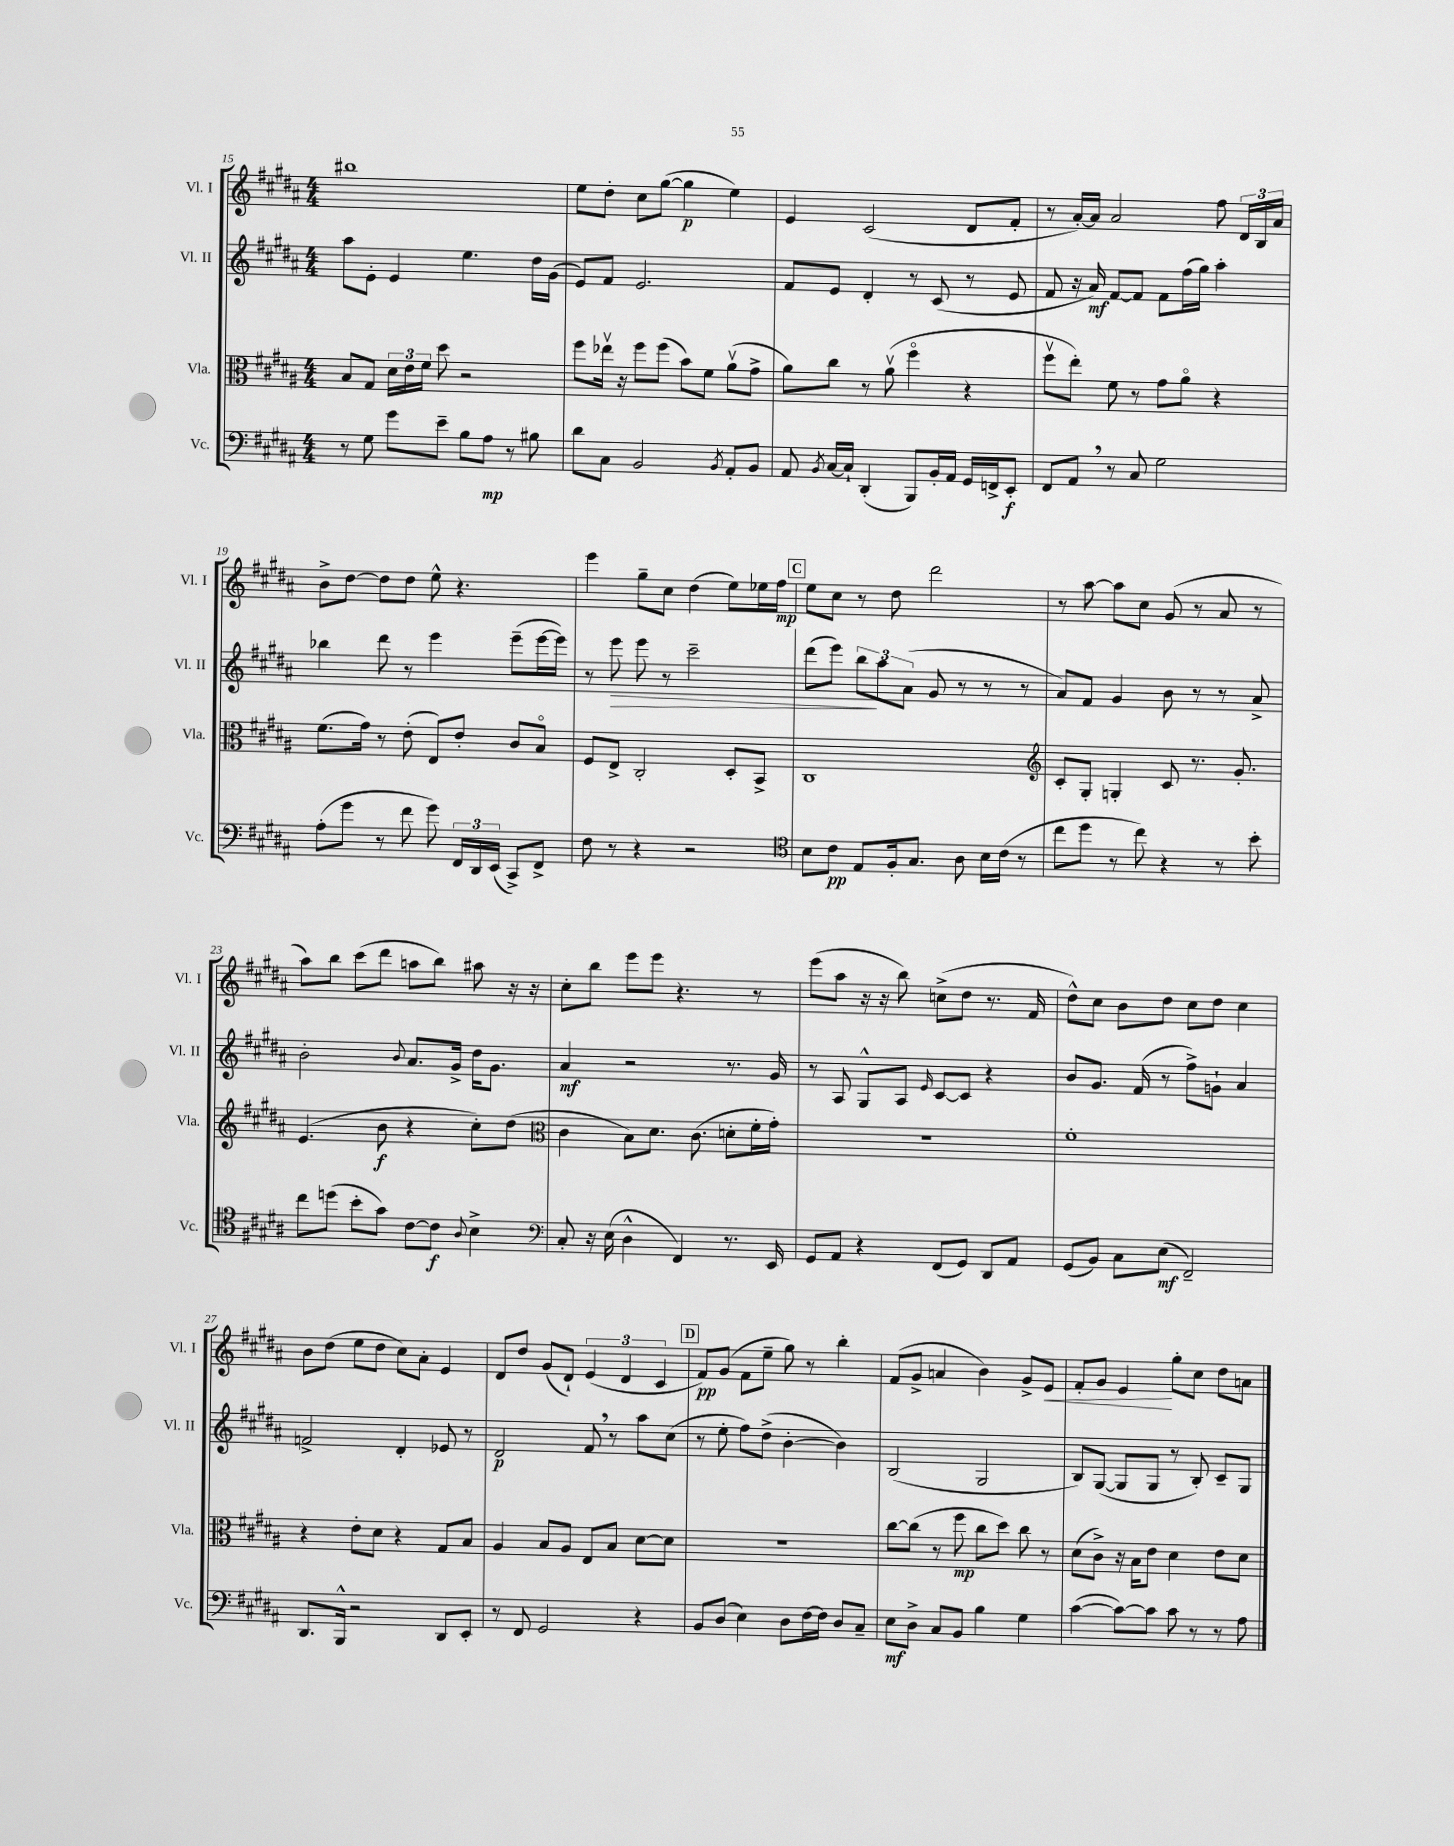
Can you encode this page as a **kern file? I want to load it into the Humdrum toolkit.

**kern	**kern	**kern	**kern
*staff4	*staff3	*staff2	*staff1
*clefF4	*clefC3	*clefG2	*clefG2
*k[f#c#g#d#a#]	*k[f#c#g#d#a#]	*k[f#c#g#d#a#]	*k[f#c#g#d#a#]
*M4/4	*M4/4	*M4/4	*M4/4
8r	8B	8aa#	1bb#
8G#	8G#	8e'	.
8g#	24d#	4e	.
.	24e	.	.
.	24f#	.	.
8e~	8dd#	.	.
8B	2r	4.ee	.
8A#	.	.	.
8r	.	.	.
8B#	.	16dd#	.
.	.	(16g#	.
=	=	=	=
8d#	8ff#	8e)	8ee
8C#	16ee-v	8f#	8dd#'
.	16r	.	.
2BB	8ff#	2.e	8cc#
.	(8ff#	.	([8gg#
.	8b)	.	4gg#]
.	8f#	.	.
8qBB	.	.	.
8AA#'	(8a#v	.	4ee)
8BB	8g#^	.	.
=	=	=	=
8AA#	8a#)	8f#	4e
8qBB	.	.	.
[16C#	8cc#	8e	.
16C#`]	.	.	.
(4DD#'	8r	4d#'	(2c#
.	(8a#v	.	.
8BBB)	4ff#o	8r	.
16BB'	.	(8c#	.
16AA#	.	.	.
16GG#	4r	8r	8d#
16FF^	.	.	.
8EE'	.	8e	8f#'
=	=	=	=
8FF#	8ff#v	8f#	8r
8AA#	8ee')	16r	[16a#')
.	.	16a#)	16a#]
8r	8f#	[8f#	2a#
8C#	8r	8f#]	.
2G#	8g#	8f#	.
.	8a#o	(16ff#	.
.	.	16gg#)	.
.	4r	4aa#'	8ff#
.	.	.	24d#
.	.	.	24B
.	.	.	24a#
=	=	=	=
(8A#'	(8.f#	4bb-	8b^
8g#	.	.	[8dd#
.	16g#)	.	.
8r	8r	8ddd#	8dd#]
8f#	(8e'	8r	8dd#
8g#)	8E)	4eee	8ee^^
24FF#	8e'	.	4.r
24DD#	.	.	.
(24EE	.	.	.
8CC#^)	8c#	(8eee~	.
8FF#^	8Bo	[16eee	.
.	.	16eee])	.
=	=	=	=
8F#	8F#	8r	4eee
8r	8E^	8eee	.
4r	2C#'	8eee	8gg#~
.	.	8r	8cc#
2r	.	2ccc#~	(4dd#
.	8D#'	.	8ee)
.	8BB^	.	16ee-
.	.	.	16ff#
=	=	=	=
*clefC4	*	*	*
8B	1C#	(8ddd#	8ee
8c#	.	8eee)	8cc#
8E	.	12bb	8r
.	.	12aa#	.
16F#'	.	.	8dd#
.	.	(12a#	.
8.G#	.	.	.
.	.	8g#	2ddd#
8A#	.	8r	.
16B	.	8r	.
(16c#	.	.	.
8r	.	8r	.
=	=	=	=
*	*clefG2	*	*
8cc#	8c#'	8a#)	8r
8dd#	8G#'	8f#	[8aa#
8r	4G'	4g#	8aa#]
8cc#)	.	.	8cc#
4r	8c#	8b	(8g#
.	8.r	8r	8r
8r	.	8r	8a#
.	8.g#'	.	.
8b'	.	8a#^	8r
=	=	=	=
8cc#	(4.e	2b'	8aa#)
(8dd	.	.	8bb
8b'	.	.	(8ccc#
8g#)	8b	.	8ddd#
.	.	8qqb	.
[8c#	4r	8.a#	8aa
8c#]	.	.	8bb)
.	.	16g#^	.
8qqA#	.	.	.
4B^	8cc#')	16dd#	8aa#
.	.	8.g#	.
.	(8dd#	.	16r
.	.	.	16r
=	=	=	=
*clefF4	*clefC3	*	*
8C#'	4c#	4a#	8cc#'
16r	.	.	8bb
(16E	.	.	.
4D#^^	8B)	2r	8eee
.	8.d#	.	8eee
4FF#)	.	.	4.r
.	(8.c#	.	.
8.r	8d'	8.r	.
.	16f#'	.	8r
16EE	16g#')	16g#	.
=	=	=	=
8GG#	1r	8r	(8eee
8AA#	.	8A#	8aa#
4r	.	8G#^^	16r
.	.	.	16r
.	.	8A#	8bb)
.	.	16qqe	.
(8FF#	.	[8c#	(8cc^
8GG#)	.	8c#]	8dd#
8DD#	.	4r	8.r
8AA#	.	.	.
.	.	.	16f#
=	=	=	=
(8GG#	1f#'	8b	8dd#^^)
8BB)	.	8.g#	8cc#
8C#	.	.	8b
.	.	(16f#	.
(8E	.	8r	8dd#
2FF#~)	.	8ff#^)	8cc#
.	.	8g`	8dd#
.	.	4a#	4cc#
=	=	=	=
8.DD#	4r	2f^	8b
.	.	.	(8dd#
16BBB^^	.	.	.
2r	8e'	.	8ee
.	8d#	.	8dd#
.	4r	4d#'	8cc#)
.	.	.	8a#'
8DD#	8G#	8e-	4e
8EE'	8B	8r	.
=	=	=	=
8r	4A#	2d#	8d#
8FF#	.	.	8dd#
2GG#	8B	.	(8g#
.	8A#	.	8d#`)
.	8E	8f#	(6e
.	8B	8r	.
.	.	.	6d#
4r	[8d#	8aa#	.
.	.	.	6c#
.	8d#]	(8cc#	.
=	=	=	=
8BB	1r	8r	8f#)
(8D#	.	8ee'	(8g#
4E)	.	8ff#)	8f#
.	.	(8dd#^	8ee~
8D#	.	[4b'	8gg#)
[16F#	.	.	8r
16F#]	.	.	.
8D#	.	4b])	4bb'
8C#~	.	.	.
=	=	=	=
8E	[8cc#	(2B	(8f#
8D#^	(8cc#]	.	8g#^
8C#	8r	.	4a
8BB	8ff#	.	.
4B	8cc#	2G#	4b)
.	8dd#)	.	.
4G#	8cc#	.	8g#^
.	8r	.	8e
=	=	=	=
([4c#	(8d#	8B)	8f#'
.	8c#^)	([8G#	8g#
8c#_)	16r	8G#]	4e
.	16B	.	.
8c#]	8e	8G#	.
8c#	4d#	8r	8gg#'
8r	.	8B')	8cc#
8r	8e	8c#~	8dd#
8A#	8d#	8G#	8a
==	==	==	==
*-	*-	*-	*-
